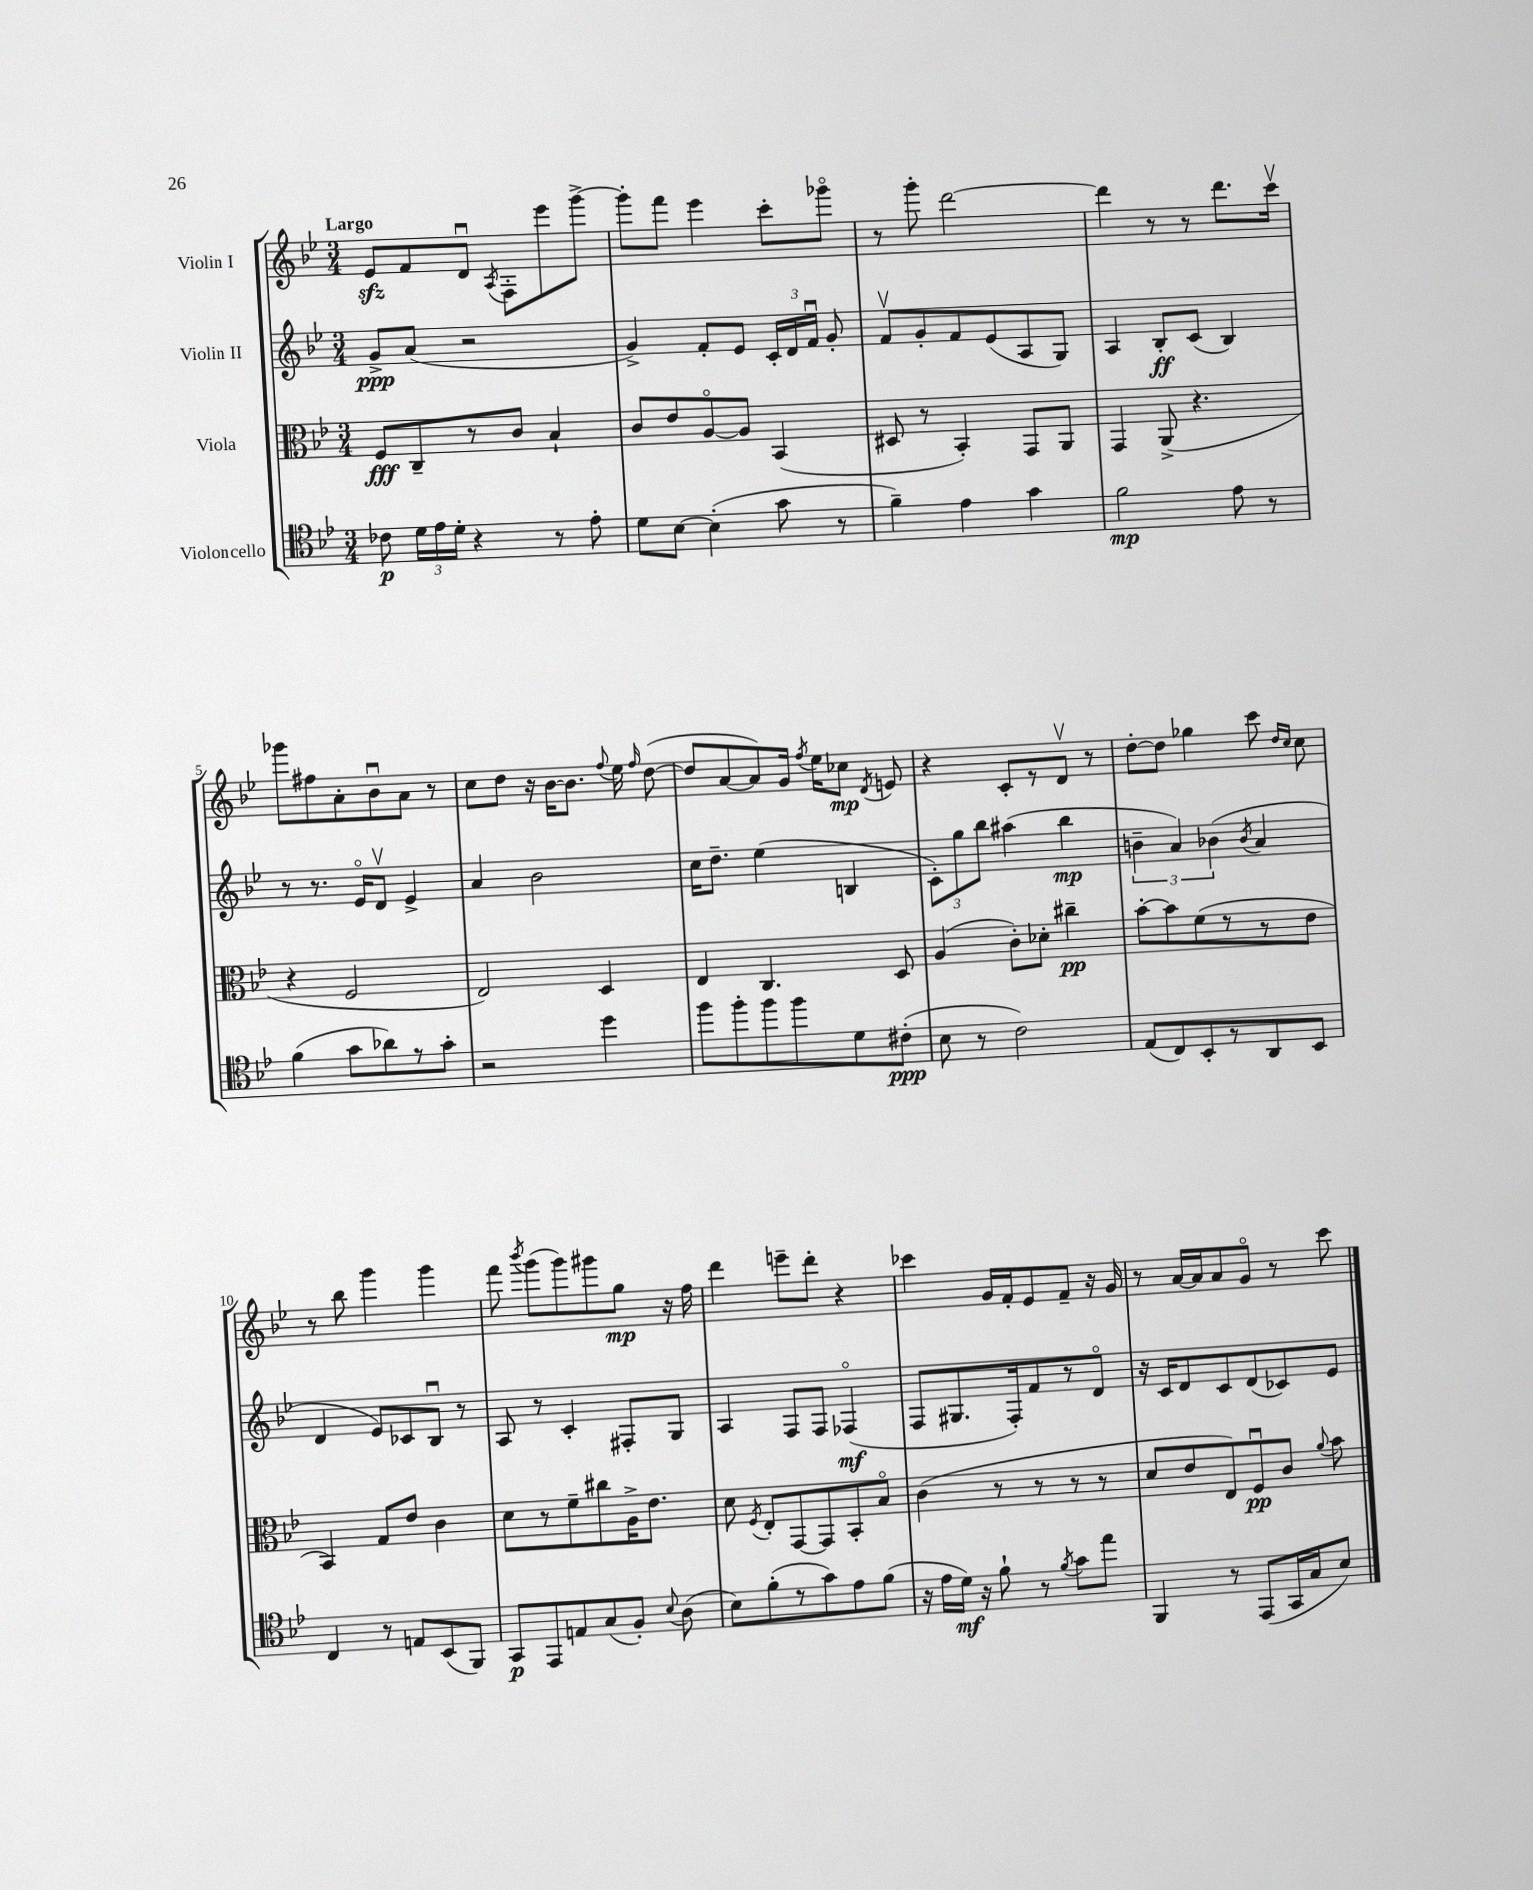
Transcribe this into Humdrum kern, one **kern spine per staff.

**kern	**kern	**kern	**kern
*staff4	*staff3	*staff2	*staff1
*clefC4	*clefC3	*clefG2	*clefG2
*k[b-e-]	*k[b-e-]	*k[b-e-]	*k[b-e-]
*M3/4	*M3/4	*M3/4	*M3/4
8c-\	8F/L	8g^/L	8e-/L
24d\LL	8C~/	(8a/J	8f/
24e-\	.	.	.
24d'\JJ	.	.	.
4r	8r	2r	8du/J
.	.	.	8qA/
.	8c/J	.	8F'\L
8r	4B-`/	.	8eee-\
8e-'\	.	.	[8ggg^\J
=	=	=	=
8d\L	8c/L	4g^/)	8ggg'\]L
[8B-\J	8e-/	.	8fff\J
(4B-'\]	[8Ao/	8f'/L	4eee-\
.	8A/]J	8e-/J	.
8g\	(4BB-/	24c'/LL	8ccc'\L
.	.	24d/	.
.	.	24fu/JJ	.
8r	.	8g'/	8ggg-o\J
=	=	=	=
4f~\)	8D#/	8fv/L	8r
.	8r	8g'/	8ggg'\
4e-\	4BB-'/)	8f/	[2ddd\
.	.	(8e-/	.
4g\	8GG/L	8A/	.
.	8AA/J	8G/J)	.
=	=	=	=
2f\	4GG/	4A/	4ddd\]
.	(8AA^/	8B-'/L	8r
.	4.r	(8c/J	8r
8e-\	.	4B-/)	8.ddd\L
8r	.	.	.
.	.	.	16cccv\Jk
=	=	=	=
(4f\	4r	8r	8ggg-\L
.	.	8.r	8ff#\
8g\L	2F/	.	8a'\
.	.	16e-o/LK	.
8a-\)	.	8dv/J	8b-u\
8r	.	4e-^/	8a\J
8g'\J	.	.	8r
=	=	=	=
2r	2E-/)	4a/	8cc\L
.	.	.	8dd\J
.	.	2b-\	16r
.	.	.	[16b-\LK
.	.	.	8.b-\]J
4dd\	4D/	.	.
.	.	.	8qqff/
.	.	.	16ee-\
.	.	.	16qqff/
.	.	.	([8dd\
=	=	=	=
8ff\L	4E-/	16cc\LK	8dd/]L
.	.	8.dd~\J	.
8ff'\	.	.	[8a/
8ff\	4.C/	(4ee-\	8a/])
8ff\	.	.	16g/Jk
.	.	.	8qff/
.	.	.	16ee-\LK
8d\	.	4B/	8cc-\J
.	.	.	8qd/
(8c#'\J	8D/	.	8e/
=	=	=	=
8B-\	(4A/	12c'\L)	4r
.	.	12gg\	.
8r	.	.	.
.	.	12bb-\J	.
2c\)	8c'\L)	(4aa#\	8c'/L
.	8d-'\J	.	8r
.	4cc#~\	4bb-\	8dv/J
.	.	.	8r
=	=	=	=
(8E-/L	[8b-'\L	6b~\	[8dd'\L
8C/)	8b-\]	.	8dd\]J
.	.	6a/)	.
8BB-'/	(8f\	.	4gg-\
.	.	(6b-\	.
8r	8r	.	.
.	.	8qb-/	.
8AA/	8r	4a/	8ccc\
.	.	.	16qqdd/LL
.	.	.	16qqcc/JJ
8BB-/J	8e-\J	.	8cc\
=	=	=	=
4C/	4BB-/)	4d/	8r
.	.	.	8bb-\
8r	8G/L	8e-/L)	4ggg\
8E/L	8e-/J	8c-/	.
(8BB-/	4c\	8B-u/J	4ggg\
8FF/J)	.	8r	.
=	=	=	=
8GG/L	8d\L	8A/	8fff\
.	.	.	8qbbb-/
8EE-/	8r	8r	(8ggg\L
8E/	8f~\	4c'/	8ggg\)
(8G/	8cc#\	.	8ggg#\
8F'/J)	16A^\K	8F#'/L	8gg\J
.	8.e-\J	.	.
8qqB-/	.	.	.
(8A\	.	8G/J	16r
.	.	.	16ff\
=	=	=	=
8B-\L)	8d\	4A/	4ddd\
.	8qF/	.	.
(8f'\	8E-'/L	.	.
8r	[8GG/	8F/L	8eee~\L
8g\)	8GG/]	8F/J	8ddd'\J
8e-\	8BB-'/	(4F-o/	4r
(8f\J	8B-o/J	.	.
=	=	=	=
16r	(4c\	8F/L	4ccc-\
16e-\LL	.	.	.
16d\JJ)	.	8.G#/	.
16r	.	.	.
8f`\	8r	.	16g/LL
.	.	16F'/k)	16f'/J
8r	8r	8f/	8e-/
8qf/	.	.	.
8g\L	8r	8r	8f~/J
8ee-\J	8r	8do/J	16r
.	.	.	16g/
=	=	=	=
4FF/	8d/L	16r	8r
.	.	16c/LK	.
.	8e-/	8d/	[16a/LL
.	.	.	16a/]J
8r	8E-/)	8c/	8a/
(8EE-/L	8Fu/	(8d/	8go/J
16GG/L	8c/J	8c-/)	8r
16G/J	.	.	.
.	8qqa/	.	.
8B-/J)	8b-\	8e-/J	8ccc\
==	==	==	==
*-	*-	*-	*-
